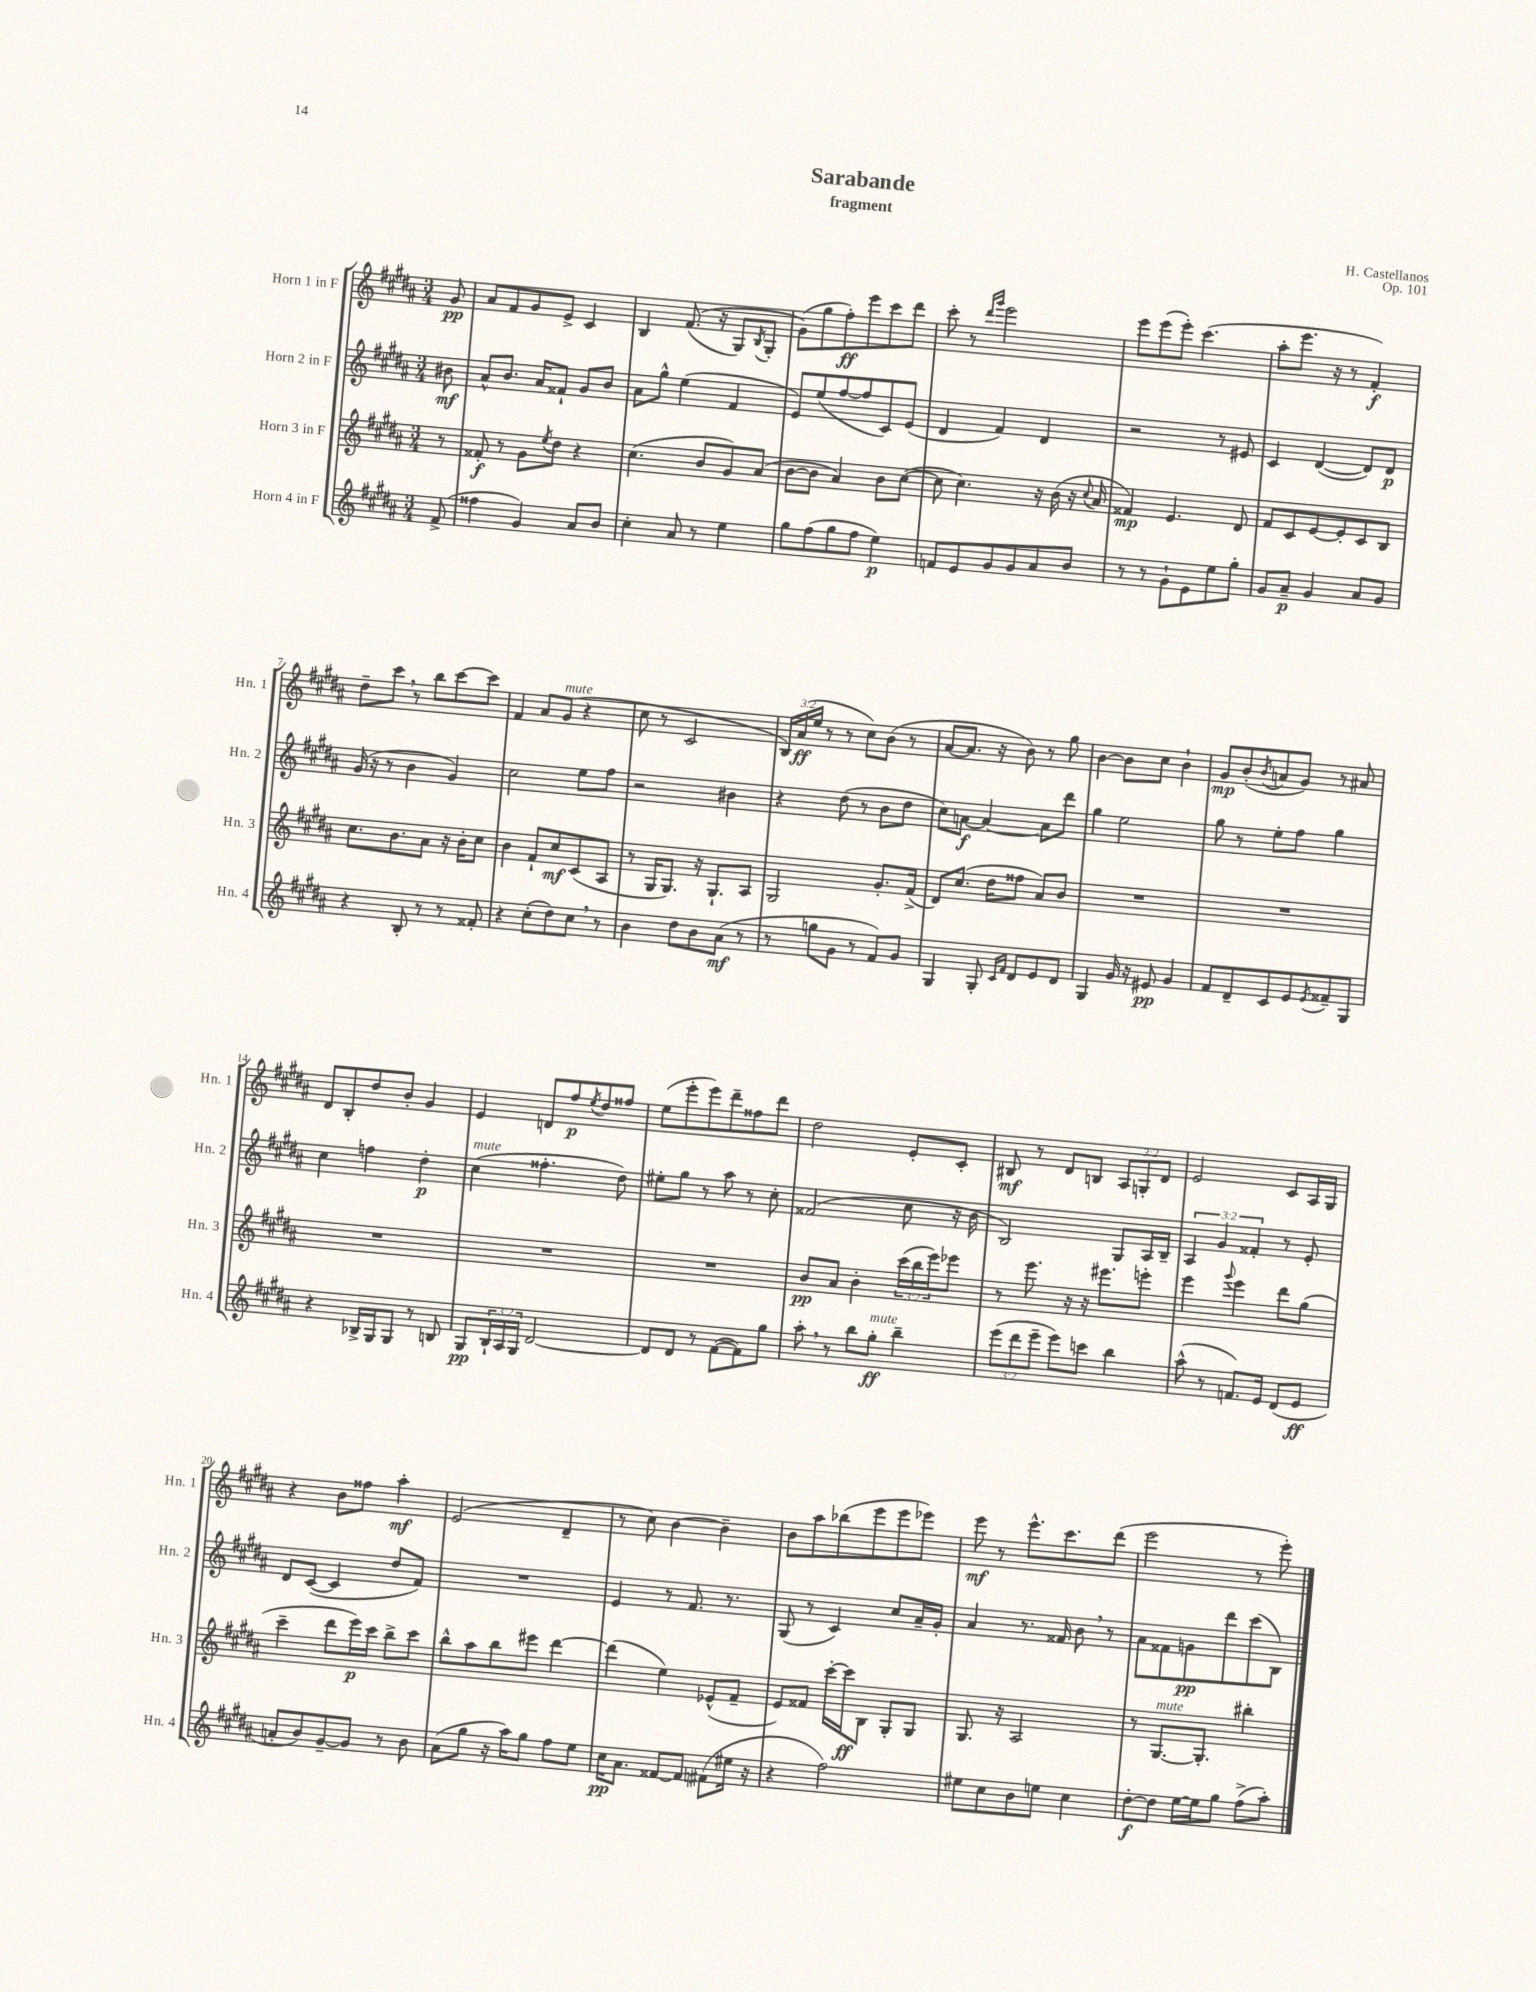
\header { title = "Sarabande" composer = "H. Castellanos" subtitle = "fragment" opus = "Op. 101" }
<<
\new StaffGroup <<
\new Staff = "s0" \with { instrumentName = "Horn 1 in F" shortInstrumentName = "Hn. 1" } {
    \clef treble \key b \major \numericTimeSignature \time 3/4 \override Staff.TupletNumber.text = #tuplet-number::calc-fraction-text \partial 8
    gis'8\pp |
    ais'8 fis'8 gis'8 e'8-> cis'4 |
    b4 fis'8.(\( r16 gis8) \acciaccatura { b8 } gis8-. |
    gis'8(\) gis''8 fis''8-.\ff) e'''8 cis'''8 dis'''8 |
    cis'''8-. r8 \grace { dis'''16 gis'''16 } e'''2 |
    e'''8 e'''8( e'''8-.) cis'''4.( |
    ais''8-. e'''8. r16 r8 fis'4-.\f) |
    dis''8-- cis'''8 \breathe r8 b''8 cis'''8~ cis'''8 |
    fis'4 ais'8 gis'8^\markup { \italic "mute" }( r4 |
    cis''8 r8 cis'2 |
    \tuplet 3/2 { b16) ais'16\ff( e''16 } r8 r8 cis''8) b'8( r8 |
    ais'8~ ais'8. r16 b'8) r8 gis''8 |
    b'4~ b'8 cis''8 b'4-! |
    gis'8\mp b'8-.( \acciaccatura { b'8 } a'8 gis'8) r8 ais'8 |
    dis'8 b8-. dis''8 b'8-. gis'4 |
    e'4 d'8 fis''8\p \acciaccatura { e''8 } dis''8 fisis''8 |
    e''8( e'''8-. e'''8) dis'''8-- fisis''8 dis'''8 |
    dis''2 e'8-. cis'8-. |
    bis8\mf r8 dis'8 b8 \tuplet 3/2 { ais8 g8-. dis'8 } |
    e'2 cis'8 ais16 gis16 |
    r4 b'8 fisis''8 ais''4-.\mf |
    e'2( dis'4-- |
    r8 cis''8) b'4~ b'4-- |
    b'8 ais''8 bes''8( e'''8 e'''8 ees'''8) |
    e'''8\mf r8 e'''8.-^ cis'''8. dis'''8( |
    e'''2 r8 e'''8-.) \bar "|." |
}
\new Staff = "s1" \with { instrumentName = "Horn 2 in F" shortInstrumentName = "Hn. 2" } {
    \clef treble \key b \major \numericTimeSignature \time 3/4 \override Staff.TupletNumber.text = #tuplet-number::calc-fraction-text \partial 8
    bis'8\mf |
    ais'8-^ b'8. ais'16 fisis'8-! gis'8 b'8 |
    ais'8 gis''8-^ e''4( fis'4 |
    e'8) e''8( fis''8~ fis''8 cis'8) e'8( |
    dis'4 fis'4) dis'4 |
    r2 r8 eis'8 |
    cis'4 dis'4~( dis'8) dis'8\p |
    gis'16( r16 r8 b'4 gis'4) |
    cis''2 e''8 fis''8 |
    r2 bis'4 |
    r4 dis''8( r8 b'8 dis''8 |
    cis''8) a'8~\f a'4~ a'8 dis'''8 |
    gis''4 e''2 |
    gis''8 r8 e''8-. fis''8 gis''4 |
    cis''4 f''4 dis''4-.\p |
    cis''4^\markup { \italic "mute" }( fisis''4.-. dis''8) |
    eis''8-. gis''8 r8 ais''8 r8 cis''8-. |
    fisis'2( cis''8 r16 b'16 |
    b2) gis8 ais16 b16-- |
    \tuplet 3/2 { ais4 gis'4 fisis'4-. } r8 e'8-. |
    dis'8 cis'8~( cis'4 dis''8 fis'8) |
    R2. |
    e'4 r8 fis'8. r8. |
    gis8( r8 cis'4) cis''8 ais'16-- gis'16-. |
    ais'4 r8. fisis'16 b'8 \breathe r8 |
    ais'8 fisis'8 g'8\pp dis'''8 cis'''8( b8) \bar "|." |
}
\new Staff = "s2" \with { instrumentName = "Horn 3 in F" shortInstrumentName = "Hn. 3" } {
    \clef treble \key b \major \numericTimeSignature \time 3/4 \override Staff.TupletNumber.text = #tuplet-number::calc-fraction-text \partial 8
    r8 |
    fisis'8-.\f r8 gis'8 \acciaccatura { e''8 } dis''8 r4 |
    cis''4.( b'8 gis'8) ais'8( |
    b'8~ b'8 ais'4) b'8 cis''8~( |
    cis''8 cis''4.) r16 b'16( r16 \appoggiatura { cis''8 } ais'16 |
    fisis'4\mp) e'4. dis'8 |
    fis'8 cis'8 e'8~ e'8-. cis'8 b8 |
    cis''8. b'8. ais'8 r16 b'16-. cis''8 |
    b'4 fis'8-! cis''8\mf cis'8( ais8 |
    r8 gis16 gis8.) r16 gis8.-! ais8 |
    gis2 gis'8.-. fis'16->( |
    dis'8) cis''8.( dis''16 fisis''8 ais'8) b'8 |
    R2. |
    R2. |
    R2. |
    R2. |
    R2. |
    b'8\pp ais'8 b'4-. \tuplet 3/2 { cis'''16( b''16 e'''16) } ees'''8 |
    r8 e'''8. r16 r16 eis'''8. e'''8-. |
    e'''4 \appoggiatura { gis'''8 } e'''4 dis'''8 gis''8( |
    cis'''4-- dis'''8 e'''16\p) cis'''16 b''8-> cis'''8 |
    b''8-^ ais''8 b''8 eis'''8 dis'''4~ |
    dis'''4( e''4) ees'8-^( fis'8-- |
    e'8) fisis'8 cis'''16~-. cis'''16\ff b8 gis8-. gis8 |
    gis8. r16 ais2 |
    r8 gis8.~^\markup { \italic "mute" } gis8.-. bis''4-. \bar "|." |
}
\new Staff = "s3" \with { instrumentName = "Horn 4 in F" shortInstrumentName = "Hn. 4" } {
    \clef treble \key b \major \numericTimeSignature \time 3/4 \override Staff.TupletNumber.text = #tuplet-number::calc-fraction-text \partial 8
    fis'8->( |
    fisis''4 gis'4) ais'8 b'8 |
    cis''4-. ais'8 r8 e''4 |
    gis''8 fis''8( gis''8 fis''8 e''4\p) |
    f'8 e'8 gis'8 gis'8 ais'8 b'8 |
    r8 r8 gis'8-! e'8 e''8 gis''8-. |
    gis'8 ais'8--\p gis'4 ais'8 gis'8 |
    r4 b8-. r8 r8 fisis'8-. |
    r4 cis''8-.( dis''8) cis''8 \breathe r8 |
    b'4 dis''8 b'8 ais'8\mf( r8 |
    r8 g''8 gis'8 r8 fis'8) gis'8 |
    gis4 gis8-. \grace { cis'16 fis'16 } dis'8 e'8 dis'8 |
    gis4 gis'16 r16 eis'8\pp gis'4 |
    fis'8 dis'8-- cis'8 e'8 \acciaccatura { e'8 } fisis'8-- gis8 |
    r4 bes16-> gis16 gis8 r8 b8 |
    gis8\pp \tuplet 3/2 { b16-! ais16 gis16 } dis'2~ |
    dis'8 dis'8 r8 fis'8~( fis'8) gis''8 |
    ais''8-. \breathe r8 b''8 gis''8-.\ff^\markup { \italic "mute" } b''4-- |
    \tuplet 3/2 { e'''8( dis'''8 e'''8-- } e'''8) c'''8 b''4 |
    ais''8-^( r8 f'8.) e'16 dis'8( e'8\ff |
    a'8-. b'8) gis'8~-- gis'8 r8 b'8 |
    ais'8( gis''8 r16 ais''16) gis''8 fis''8 e''8 |
    cis''16\pp ais'8. fisis'8~ fisis'8 fis'8( eis''16 r16 |
    r4 fis''2) |
    eis''8 cis''8 b'8 e''8 cis''4 |
    dis''8~-.\f dis''8 e''16~ e''16 gis''8 fis''8->( ais''8-.) \bar "|." |
}
>>
>>
